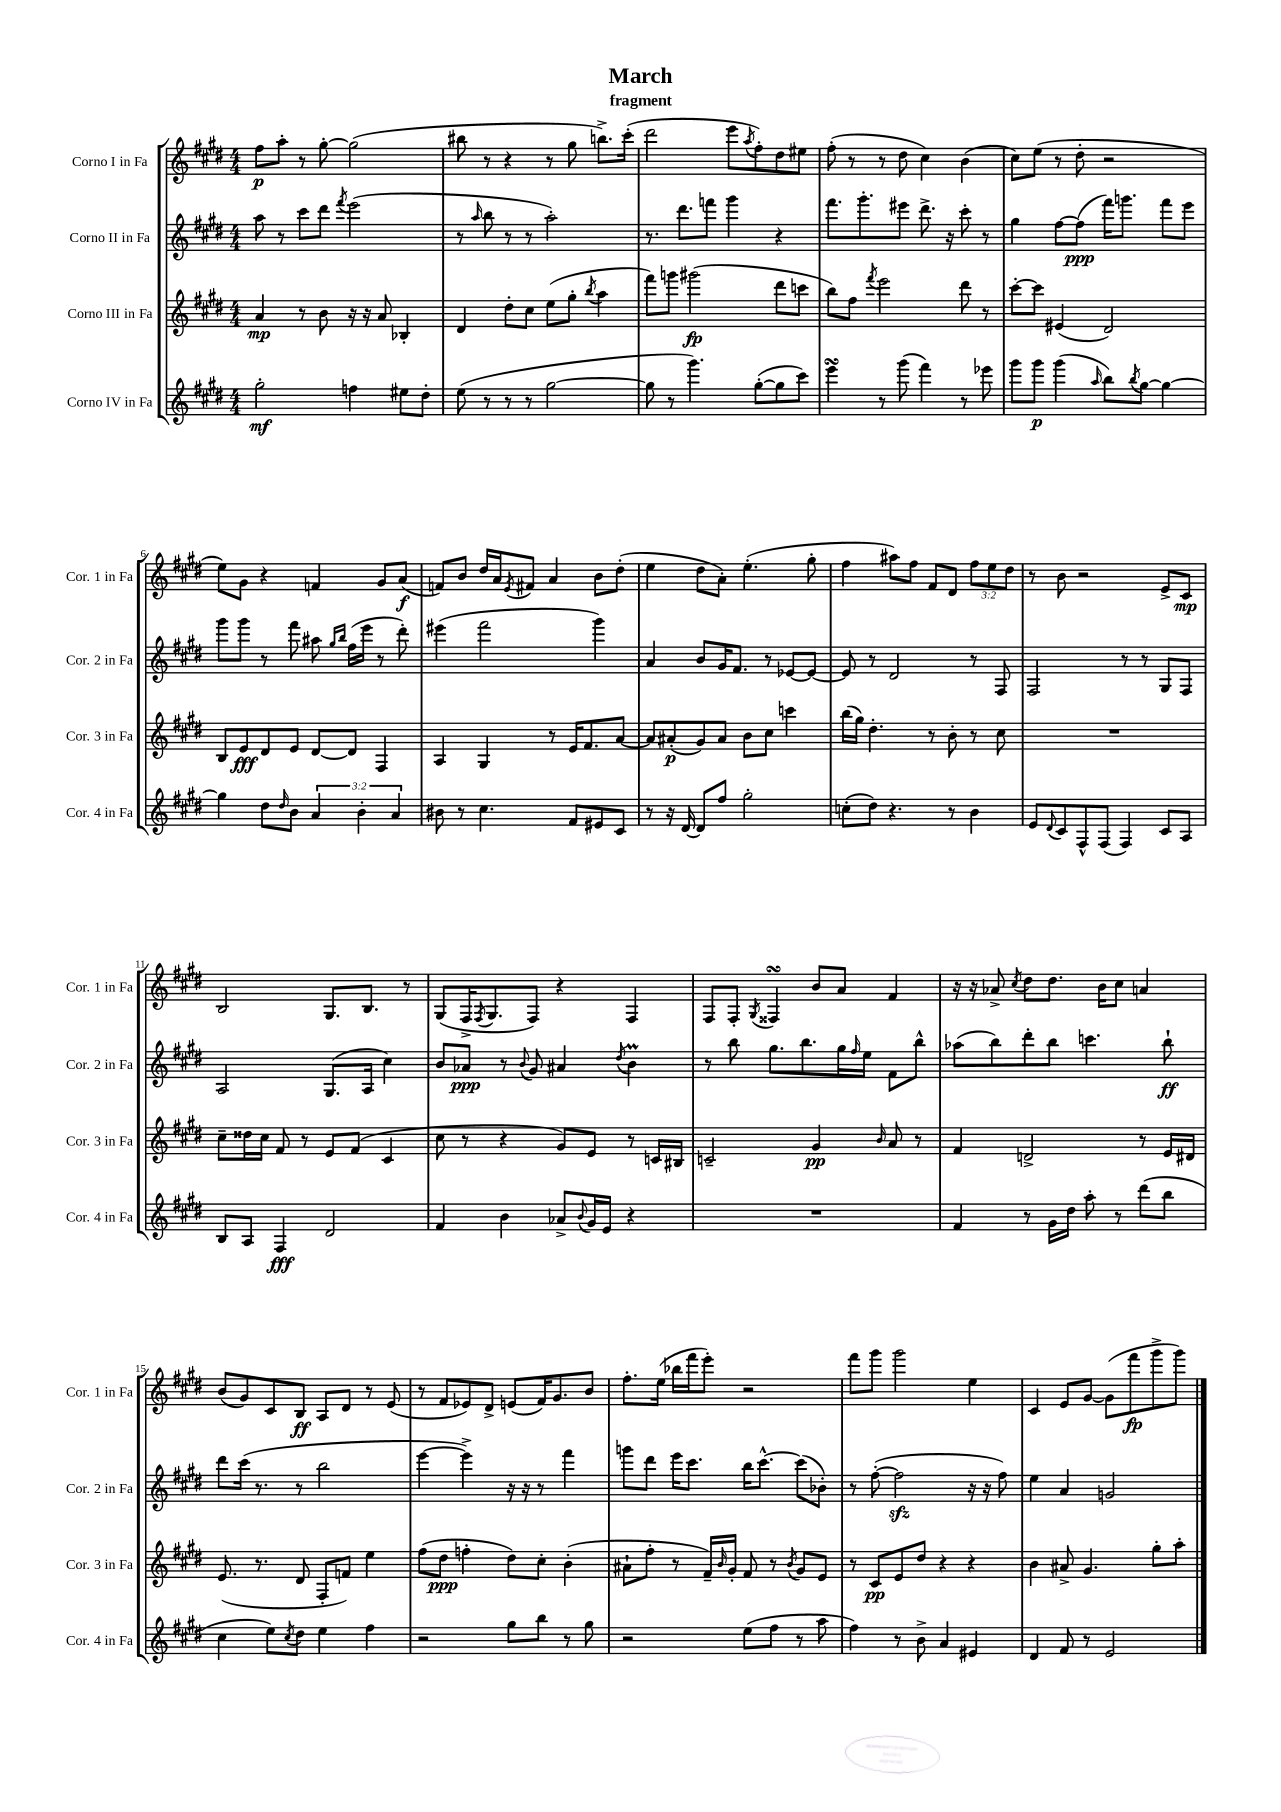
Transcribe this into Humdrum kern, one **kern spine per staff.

**kern	**dynam	**kern	**dynam	**kern	**dynam	**kern	**dynam
*part4	*part4	*part3	*part3	*part2	*part2	*part1	*part1
*staff4	*staff4	*staff3	*staff3	*staff2	*staff2	*staff1	*staff1
*I"Corno IV in Fa	*	*I"Corno III in Fa	*	*I"Corno II in Fa	*	*I"Corno I in Fa	*
*I'Cor. 4 in Fa	*	*I'Cor. 3 in Fa	*	*I'Cor. 2 in Fa	*	*I'Cor. 1 in Fa	*
*clefG2	*	*clefG2	*	*clefG2	*	*clefG2	*
*k[f#c#g#d#]	*	*k[f#c#g#d#]	*	*k[f#c#g#d#]	*	*k[f#c#g#d#]	*
*M4/4	*	*M4/4	*	*M4/4	*	*M4/4	*
=1	=1	=1	=1	=1	=1	=1	=1
2gg#'\	mf	4a/	mp	8aa\	.	8ff#\L	p
.	.	.	.	8r	.	8aa'\J	.
.	.	8r	.	8ccc#\L	.	8r	.
.	.	8b\	.	8ddd#\J	.	[8gg#'\	.
.	.	.	.	8qfff#/	.	.	.
4ffn\	.	16r	.	(2eee\	.	(2gg#\]	.
.	.	16r	.	.	.	.	.
.	.	8a/	.	.	.	.	.
8ee#X\L	.	4B-X'/	.	.	.	.	.
8dd#'\J	.	.	.	.	.	.	.
=2	=2	=2	=2	=2	=2	=2	=2
(8ee\	.	4d#/	.	8r	.	8bb#X\	.
.	.	.	.	16qqaa/	.	.	.
8r	.	.	.	8bb\	.	8r	.
8r	.	8dd#'\L	.	8r	.	4r	.
8r	.	8cc#\J	.	8r	.	.	.
[2gg#\	.	(8ee\L	.	2aa'\)	.	8r	.
.	.	8gg#'\J	.	.	.	8gg#\	.
.	.	8qbb/	.	.	.	.	.
.	.	4aa\	.	.	.	8.bbn^\L)	.
.	.	.	.	.	.	(16ccc#'\Jk	.
=3	=3	=3	=3	=3	=3	=3	=3
8gg#\]	.	8fff#\L)	.	8.r	.	2ddd#\	.
8r	.	8gggn\J	.	.	.	.	.
.	.	.	.	8.ddd#\L	.	.	.
4.ggg#\)	.	(2ggg#X\	fp	.	.	.	.
.	.	.	.	8fffn\J	.	.	.
.	.	.	.	4ggg#\	.	8eee\L	.
.	.	.	.	.	.	8qaa/	.
([8gg#'\L	.	.	.	.	.	8ff#'\)	.
8gg#\]	.	8ddd#\L	.	4r	.	8dd#\	.
8ccc#\J)	.	8cccn\J	.	.	.	8ee#X\J	.
=4	=4	=4	=4	=4	=4	=4	=4
4eeesSSs\	.	8bb\L)	.	8.fff#\L	.	(8ff#'\	.
.	.	8ff#\J	.	.	.	8r	.
.	.	.	.	8.ggg#'\	.	.	.
.	.	8qfff#/	.	.	.	.	.
8r	.	2eee\	.	.	.	8r	.
(8ggg#\	.	.	.	8eee#X\J	.	8dd#\	.
4fff#\)	.	.	.	8.ddd#^\	.	4cc#\)	.
.	.	.	.	16r	.	.	.
8r	.	8ddd#\	.	8ccc#'\	.	(4b\	.
8eee-X\	.	8r	.	8r	.	.	.
=5	=5	=5	=5	=5	=5	=5	=5
8ggg#\L	.	[8ccc#'\L	.	4gg#\	.	8cc#\L)	.
8ggg#\J	p	8ccc#\J]	.	.	.	(8ee\J	.
(4ggg#\	.	(4e#X/	.	[8ff#\L	.	8r	.
.	.	.	.	(8ff#\J]	ppp	8dd#'\	.
16qqaa/	.	.	.	.	.	.	.
8bb\L)	.	2d#/)	.	16fff#\KL)	.	2r	.
.	.	.	.	8.gggn\J	.	.	.
8qbb/	.	.	.	.	.	.	.
[8gg#\J	.	.	.	.	.	.	.
4gg#\_	.	.	.	8fff#\L	.	.	.
.	.	.	.	8eee\J	.	.	.
!!LO:LB:g=z
=6	=6	=6	=6	=6	=6	=6	=6
4gg#\]	.	8B/L	.	8ggg#\L	.	8ee\L)	.
.	.	8e/	fff	8ggg#\J	.	8g#\J	.
8dd#\L	.	8d#/	.	8r	.	4r	.
16qqdd#/	.	.	.	.	.	.	.
8b\J	.	8e/J	.	8fff#\	.	.	.
6a/	.	[8d#/L	.	8aa#X\	.	4fn/	.
.	.	.	.	16qqgg#/LL	.	.	.
.	.	.	.	16qqbb/JJ	.	.	.
.	.	8d#/J]	.	(16ff#\LL	.	.	.
6b'\	.	.	.	.	.	.	.
.	.	.	.	16eee\JJ	.	.	.
.	.	4F#/	.	8r	.	8g#/L	.
6a/	.	.	.	.	.	.	.
.	.	.	.	8ddd#'\)	.	(8a/J	f
=7	=7	=7	=7	=7	=7	=7	=7
8b#X\	.	4A/	.	(4eee#X\	.	8fn/L)	.
8r	.	.	.	.	.	8b/J	.
4.cc#\	.	4G#/	.	2fff#\	.	16dd#/LL	.
.	.	.	.	.	.	16a/J	.
.	.	.	.	.	.	8qe/	.
.	.	.	.	.	.	8f#X/J	.
.	.	8r	.	.	.	4a/	.
8f#/L	.	16e/KL	.	.	.	.	.
.	.	8.f#/	.	.	.	.	.
8e#X/	.	.	.	4ggg#\)	.	8b\L	.
8c#/J	.	[8a/J	.	.	.	(8dd#'\J	.
=8	=8	=8	=8	=8	=8	=8	=8
8r	.	8a/L]	.	4a/	.	4ee\	.
16r	.	(8a#X'/	p	.	.	.	.
[16d#/	.	.	.	.	.	.	.
8d#/L]	.	8g#/)	.	8b/L	.	8dd#\L	.
8ff#/J	.	8a#/J	.	16g#/K	.	8a'\J)	.
.	.	.	.	8.f#/J	.	.	.
2gg#'\	.	8b\L	.	.	.	(4.ee'\	.
.	.	8cc#\J	.	8r	.	.	.
.	.	4cccn\	.	[8e-X/L	.	.	.
.	.	.	.	8e-/J_	.	8gg#'\	.
=9	=9	=9	=9	=9	=9	=9	=9
(8ccn'\L	.	(16bb\LL	.	8e-/]	.	4ff#\	.
.	.	16gg#\JJ)	.	.	.	.	.
8dd#\J)	.	4.dd#'\	.	8r	.	.	.
4.r	.	.	.	2d#/	.	8aa#X\L)	.
.	.	.	.	.	.	8ff#\J	.
.	.	8r	.	.	.	8f#/L	.
8r	.	8b'\	.	.	.	8d#/J	.
4b\	.	8r	.	8r	.	12ff#\L	.
.	.	.	.	.	.	12ee\	.
.	.	8cc#\	.	8F#/	.	.	.
.	.	.	.	.	.	12dd#\J	.
=10	=10	=10	=10	=10	=10	=10	=10
8e/L	.	1r	.	2F#/	.	8r	.
8qqd#/	.	.	.	.	.	.	.
8c#/	.	.	.	.	.	8b\	.
8F#^^/	.	.	.	.	.	2r	.
(8F#/J	.	.	.	.	.	.	.
4F#/)	.	.	.	8r	.	.	.
.	.	.	.	8r	.	.	.
8c#/L	.	.	.	8G#/L	.	8e^/L	.
8A/J	.	.	.	8F#/J	.	8c#/J	mp
!!LO:LB:g=z
=11	=11	=11	=11	=11	=11	=11	=11
8B/L	.	8cc#~\L	.	2A/	.	2B/	.
8A/J	.	16dd##X\L	.	.	.	.	.
.	.	16cc#\JJ	.	.	.	.	.
4F#/	fff	8f#/	.	.	.	.	.
.	.	8r	.	.	.	.	.
2d#/	.	8e/L	.	(8.G#/L	.	8.G#/L	.
.	.	(8f#/J	.	.	.	.	.
.	.	.	.	16A/Jk	.	8.B/J	.
.	.	4c#/	.	4cc#\)	.	.	.
.	.	.	.	.	.	8r	.
=12	=12	=12	=12	=12	=12	=12	=12
4f#/	.	8cc#\	.	8b/L	.	(8G#/L	.
.	.	8r	.	8a-X/J	ppp	16F#^/K	.
.	.	.	.	.	.	8qF#/	.
.	.	.	.	.	.	8.G#/	.
4b\	.	4r	.	8r	.	.	.
.	.	.	.	8qqb/	.	.	.
.	.	.	.	8g#/	.	8F#/J)	.
8a-X^/L	.	8g#/L)	.	4a#X/	.	4r	.
8qqb/	.	.	.	.	.	.	.
16g#/L	.	8e/J	.	.	.	.	.
16e/JJ	.	.	.	.	.	.	.
.	.	.	.	8qdd#/	.	.	.
4r	.	8r	.	4bM\	.	4F#/	.
.	.	16cn/LL	.	.	.	.	.
.	.	16B#X/JJ	.	.	.	.	.
=13	=13	=13	=13	=13	=13	=13	=13
1r	.	2cn~/	.	8r	.	8F#/L	.
.	.	.	.	8bb\	.	8F#'/J	.
.	.	.	.	.	.	8qG#/	.
.	.	.	.	8.gg#\L	.	4F##XsSsS/	.
.	.	.	.	8.bb\	.	.	.
.	.	4g#/	pp	.	.	8b/L	.
.	.	.	.	16gg#\L	.	8a/J	.
.	.	.	.	16qqff#/	.	.	.
.	.	.	.	16ee\JJ	.	.	.
.	.	16qqb/	.	.	.	.	.
.	.	8a/	.	8f#\L	.	4f#/	.
.	.	8r	.	8bb^^\J	.	.	.
=14	=14	=14	=14	=14	=14	=14	=14
4f#/	.	4f#/	.	(8aa-X\L	.	16r	.
.	.	.	.	.	.	16r	.
.	.	.	.	8bb\)	.	8a-X^/	.
.	.	.	.	.	.	8qcc#/	.
8r	.	2dn^/	.	8ddd#'\	.	8dd#\L	.
16g#\LL	.	.	.	8bb\J	.	8.dd#\J	.
16dd#\JJ	.	.	.	.	.	.	.
8aa'\	.	.	.	4.cccn\	.	.	.
.	.	.	.	.	.	16b\KL	.
8r	.	.	.	.	.	8cc#\J	.
(8ddd#\L	.	8r	.	.	.	4an/	.
8bb\J	.	16e/LL	.	8bb`\	ff	.	.
.	.	16d#X/JJ	.	.	.	.	.
!!LO:LB:g=z
=15	=15	=15	=15	=15	=15	=15	=15
4cc#\	.	(8.e/	.	8ddd#\L	.	(8b/L	.
.	.	.	.	(16ccc#\Jk	.	8g#/)	.
.	.	8.r	.	8.r	.	.	.
8ee\L)	.	.	.	.	.	8c#/	.
8qcc#/	.	.	.	.	.	.	.
8dd#\J	.	8d#/	.	8r	.	8B/J	ff
4ee\	.	8F#'/L	.	2bb\	.	8A/L	.
.	.	8fn/J)	.	.	.	8d#/J	.
4ff#\	.	4ee\	.	.	.	8r	.
.	.	.	.	.	.	(8e/	.
=16	=16	=16	=16	=16	=16	=16	=16
2r	.	(8ff#\L	.	[4eee\	.	8r	.
.	.	8dd#\J	ppp	.	.	8f#/L	.
.	.	4ffn'\	.	4eee^\])	.	8e-X/)	.
.	.	.	.	.	.	8d#^/J	.
8gg#\L	.	8dd#\L)	.	16r	.	(8en/L	.
.	.	.	.	16r	.	.	.
8bb\J	.	8cc#'\J	.	8r	.	16f#/K)	.
.	.	.	.	.	.	8.g#/	.
8r	.	(4b'\	.	4fff#\	.	.	.
8gg#\	.	.	.	.	.	8b/J	.
=17	=17	=17	=17	=17	=17	=17	=17
2r	.	8a#X`\L	.	8gggn\L	.	8.ff#'\L	.
.	.	8ff#'\J	.	8ddd#\J	.	.	.
.	.	.	.	.	.	(16ee\Jk	.
.	.	8r	.	16eee\KL	.	16bb-X\LL	.
.	.	.	.	8.ccc#\J	.	16fff#\J	.
.	.	16f#~/LL)	.	.	.	8eee'\J)	.
.	.	16qqb/	.	.	.	.	.
.	.	16g#'/JJ	.	.	.	.	.
(8ee\L	.	8f#/	.	16bb\KL	.	2r	.
.	.	.	.	[8.ccc#^^\J	.	.	.
8ff#\J	.	8r	.	.	.	.	.
.	.	8qb/	.	.	.	.	.
8r	.	8g#/L	.	(8ccc#\L]	.	.	.
8aa\	.	8e/J	.	8b-X'\J)	.	.	.
=18	=18	=18	=18	=18	=18	=18	=18
4ff#\)	.	8r	.	8r	.	8fff#\L	.
.	.	8c#/L	pp	([8ff#'\	.	8ggg#\J	.
8r	.	8e/	.	2ff#zz\]	.	2ggg#\	.
8b^\	.	8dd#/J	.	.	.	.	.
4a/	.	4r	.	.	.	.	.
4e#X/	.	4r	.	16r	.	4ee\	.
.	.	.	.	16r	.	.	.
.	.	.	.	8ff#\)	.	.	.
=19	=19	=19	=19	=19	=19	=19	=19
4d#/	.	4b\	.	4ee\	.	4c#/	.
8f#/	.	8a#X^/	.	4a/	.	8e/L	.
8r	.	4.g#/	.	.	.	[8g#/J	.
2e/	.	.	.	2gn/	.	(8g#\L]	.
.	.	.	.	.	.	8fff#\	fp
.	.	8gg#'\L	.	.	.	8ggg#^\	.
.	.	8aa'\J	.	.	.	8ggg#\J)	.
==	==	==	==	==	==	==	==
*-	*-	*-	*-	*-	*-	*-	*-
